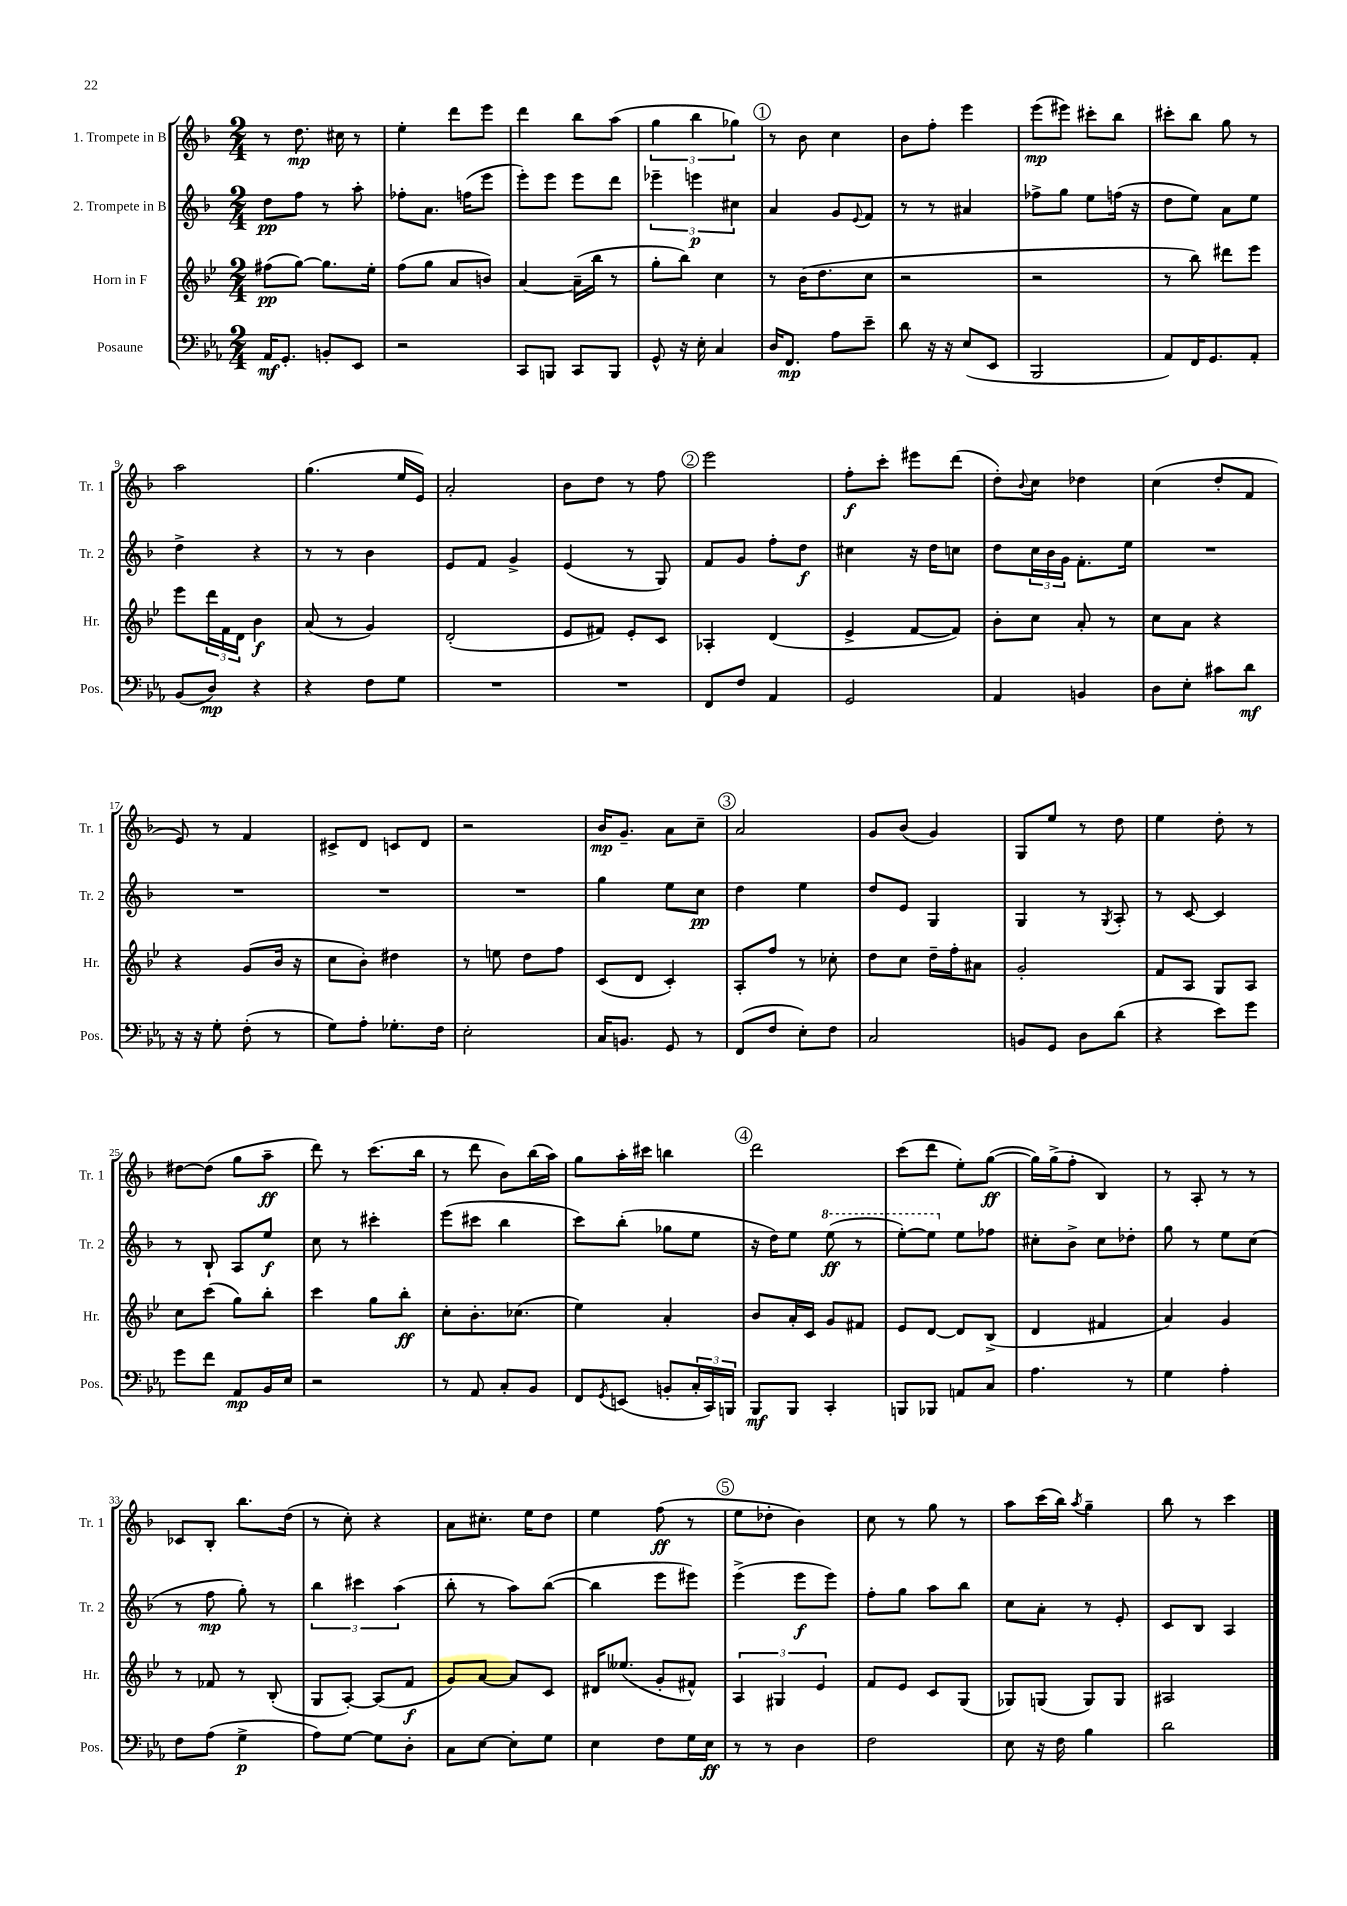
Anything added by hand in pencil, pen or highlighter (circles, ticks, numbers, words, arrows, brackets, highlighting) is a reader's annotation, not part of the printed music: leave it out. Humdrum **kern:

**kern	**kern	**kern	**kern
*staff4	*staff3	*staff2	*staff1
*clefF4	*clefG2	*clefG2	*clefG2
*k[b-e-a-]	*k[b-e-]	*k[b-]	*k[b-]
*M2/4	*M2/4	*M2/4	*M2/4
16AA-/LK	(8ff#\L	8dd\L	8r
8.GG'/J	.	.	.
.	[8gg\J)	8ff\J	8.dd\
8BB'/L	8.gg\]L	8r	.
.	.	.	16cc#\
8EE-/J	.	8aa'\	8r
.	16ee-'\Jk	.	.
=	=	=	=
2r	(8ff\L	8ff-'\L	4ee'\
.	8gg\J	8.a\J	.
.	8a/L	.	8ddd\L
.	.	(16ff\LK	.
.	8b/J)	8eee\J	8eee\J
=	=	=	=
8CC/L	[4a/	8eee'\L)	4ddd\
8BBB/J	.	8eee\J	.
8CC/L	(16a~\]LL	8eee\L	8bb-\L
.	16bb-\JJ	.	.
8BBB/J	8r	8ddd\J	(8aa\J
=	=	=	=
8GG^^/	8gg'\L	6eee-~\	6gg\
16r	8bb-\J)	.	.
.	.	6eee\	6bb-\
16E-'\	.	.	.
4C/	4cc\	.	.
.	.	6cc#\	6gg-\)
=	=	=	=
16D/LK	8r	4a/	8r
8.FF/J	.	.	.
.	(16b-\LK	.	8b-\
.	8.dd\	.	.
8A-\L	.	8g/L	4cc\
.	.	8qqe/	.
8e-~\J	8cc\J	8f/J	.
=	=	=	=
8d\	2r	8r	8b-\L
16r	.	8r	8ff'\J
16r	.	.	.
(8E-/L	.	4a#/	4eee\
8EE-/J	.	.	.
=	=	=	=
2BBB-/	2r	8ff-^\L	(8eee\L
.	.	8gg\J	8eee#\J)
.	.	8ee\L	8ccc#'\L
.	.	(16ff\Jk	8bb-\J
.	.	16r	.
=	=	=	=
8AA-/L)	8r	8dd\L	8ccc#'\L
16FF/K	8bb-\)	8ee\J)	8bb-\J
8.GG/	.	.	.
.	8ddd#\L	8a\L	8gg\
8AA-'/J	8eee-\J	8ee\J	8r
=	=	=	=
(8BB-/L	8eee-\L	4dd^\	2aa\
8D/J)	24ddd\L	.	.
.	24f\	.	.
.	24d\JJ	.	.
4r	4b-\	4r	.
=	=	=	=
4r	(8a/	8r	(4.gg\
.	8r	8r	.
8F\L	4g/)	4b-\	.
8G\J	.	.	16ee/LL
.	.	.	16e/JJ)
=	=	=	=
2r	(2d'/	8e/L	2a'/
.	.	8f/J	.
.	.	4g^/	.
=	=	=	=
2r	8e-/L	(4e/	8b-\L
.	8f#/J)	.	8dd\J
.	8e-'/L	8r	8r
.	8c/J	8G/)	8ff\
=	=	=	=
8FF/L	4A-'/	8f/L	2eee\
8F/J	.	8g/J	.
4AA-/	(4d/	8ff'\L	.
.	.	8dd\J	.
=	=	=	=
2GG/	4e-^/	4cc#\	8ff'\L
.	.	.	8ccc'\J
.	[8f/L	16r	8eee#\L
.	.	16dd\LK	.
.	8f/]J)	8cc\J	(8ddd\J
=	=	=	=
4AA-/	8b-'\L	8dd\L	8dd'\L)
.	.	.	8qqb-/
.	8cc\J	24cc\L	8cc\J
.	.	24b-\	.
.	.	24g\JJ	.
4BB/	8a'/	8.f'\L	4dd-\
.	8r	.	.
.	.	16ee\Jk	.
=	=	=	=
8D\L	8cc\L	2r	(4cc\
8E-'\J	8a\J	.	.
8c#\L	4r	.	8dd'/L
8d\J	.	.	8f/J
=	=	=	=
16r	4r	2r	8e/)
16r	.	.	.
8G'\	.	.	8r
(8F'\	(8g/L	.	4f/
8r	16b-/Jk	.	.
.	16r	.	.
=	=	=	=
8G\L)	8cc\L	2r	8c#^/L
8A-'\J	8b-'\J)	.	8d/J
8.G-'\L	4dd#\	.	8c/L
.	.	.	8d/J
16F\Jk	.	.	.
=	=	=	=
2E-'\	8r	2r	2r
.	8ee\	.	.
.	8dd\L	.	.
.	8ff\J	.	.
=	=	=	=
16C/LK	(8c/L	4gg\	16b-/LK
8.BB/J	.	.	8.g~/J
.	8d/J	.	.
8GG/	4c'/)	8ee\L	8a\L
8r	.	8cc\J	8cc~\J
=	=	=	=
(8FF/L	8A'/L	4dd\	2a/
8F/J	8ff/J	.	.
8E-'\L)	8r	4ee\	.
8F\J	8cc-'\	.	.
=	=	=	=
2C/	8dd\L	8dd/L	8g/L
.	8cc\J	8e/J	(8b-/J
.	16dd~\LL	4G/	4g/)
.	16ff'\J	.	.
.	8a#\J	.	.
=	=	=	=
8BB/L	2g'/	4G/	8G/L
8GG/J	.	.	8ee/J
8D\L	.	8r	8r
.	.	8qG/	.
(8d\J	.	8A'/	8dd\
=	=	=	=
4r	8f/L	8r	4ee\
.	8A/J	[8c/	.
8e-\L)	8G/L	4c/]	8dd'\
8g\J	8A/J	.	8r
=	=	=	=
8g\L	8cc\L	8r	[8dd#\L
8f\J	(8ccc\J	8B-`/	(8dd#\]J
8AA-/L	8gg\L)	8A/L	8gg\L
16BB-/L	8bb-'\J	8ee/J	8aa~\J
16E-/JJ	.	.	.
=	=	=	=
2r	4ccc\	8cc\	8ddd\)
.	.	8r	8r
.	8gg\L	4ccc#'\	(8.ccc\L
.	8bb-'\J	.	.
.	.	.	16bb-\Jk
=	=	=	=
8r	8cc'\L	(8eee\L	8r
8AA-/	8.b-'\	8ccc#\J	8ddd\
8C'/L	.	4bb-\	8b-\L)
.	(8.cc-\J	.	.
8BB-/J	.	.	(16bb-\L
.	.	.	16aa\JJ)
=	=	=	=
8FF/L	4ee-\)	8ccc\L)	8gg\L
8qGG/	.	.	.
(8EE/J	.	(8bb-'\J	16aa'\L
.	.	.	16ccc#\JJ
8BB'/L	4a'/	8gg-\L	4bb\
24C'/L	.	8ee\J	.
24CC/)	.	.	.
24BBB/JJ	.	.	.
=	=	=	=
8BBB-/L	8b-/L	16r	2ddd\
.	.	16dd\LK)	.
8BBB-/J	16a'/L	8ee\J	.
.	16c/JJ	.	.
4CC'/	8g/L	(8eee\	.
.	8f#/J	8r	.
=	=	=	=
8BBB/L	8e-/L	[8eee'\L)	(8ccc\L
8BBB-/J	[8d/J	8eee\]J	8ddd\J
8AA/L	8d/]L	8ee\L	8ee'\L)
8C/J	(8B-^/J	8ff-\J	([8gg\J
=	=	=	=
4.A-\	4d/	8cc#'\L	16gg\]LL)
.	.	.	(16gg^\J
.	.	8b-^\J	8ff'\J
.	4f#/	8cc#\L	4B-/)
8r	.	8dd-'\J	.
=	=	=	=
4G\	4a/)	8gg\	8r
.	.	8r	8A'/
4A-'\	4g/	8ee\L	8r
.	.	(8cc\J	8r
=	=	=	=
8F\L	8r	8r	8c-/L
(8A-\J	8f-/	8ff\	8B-'/J
4G^\	8r	8gg'\)	8.bb-\L
.	(8B-'/	8r	.
.	.	.	(16dd\Jk
=	=	=	=
8A-\L)	8G/L	6bb-\	8r
[8G\J	[8A'/J)	.	8cc'\)
.	.	6ccc#\	.
8G\]L	(8A/]L	.	4r
.	.	(6aa\	.
8D'\J	8f/J	.	.
=	=	=	=
8C\L	8g/L)	8bb-'\	8a\L
[8E-\J	[8a/J	8r	8.cc#'\J
8E-'\]L	8a/]L	8aa\L)	.
.	.	.	16ee\LK
8G\J	8c/J	([8bb-\J	8dd\J
=	=	=	=
4E-\	16d#/LK	4bb-\]	4ee\
.	(8.ee--/J	.	.
8F\L	8g'/L	8eee\L	(8ff\
16G\L	8f#^^/J)	8eee#\J)	8r
16E-\JJ	.	.	.
=	=	=	=
8r	6A/	(4eee^\	8ee\L
8r	.	.	8dd-'\J
.	6G#/	.	.
4D\	.	8eee\L	4b-\)
.	6e-/	.	.
.	.	8eee\J)	.
=	=	=	=
2F\	8f/L	8ff'\L	8cc\
.	8e-/J	8gg\J	8r
.	8c/L	8aa\L	8gg\
.	(8G/J	8bb-\J	8r
=	=	=	=
8E-\	8G-/L)	8cc\L	8aa\L
16r	(8G/J	8a'\J	(16ccc\L
16F\	.	.	16bb-\JJ)
.	.	.	8qaa/
4B-\	8G/L)	8r	4gg~\
.	8G/J	8e'/	.
=	=	=	=
2d\	2A#/	8c/L	8bb-\
.	.	8B-/J	8r
.	.	4A/	4ccc\
==	==	==	==
*-	*-	*-	*-
